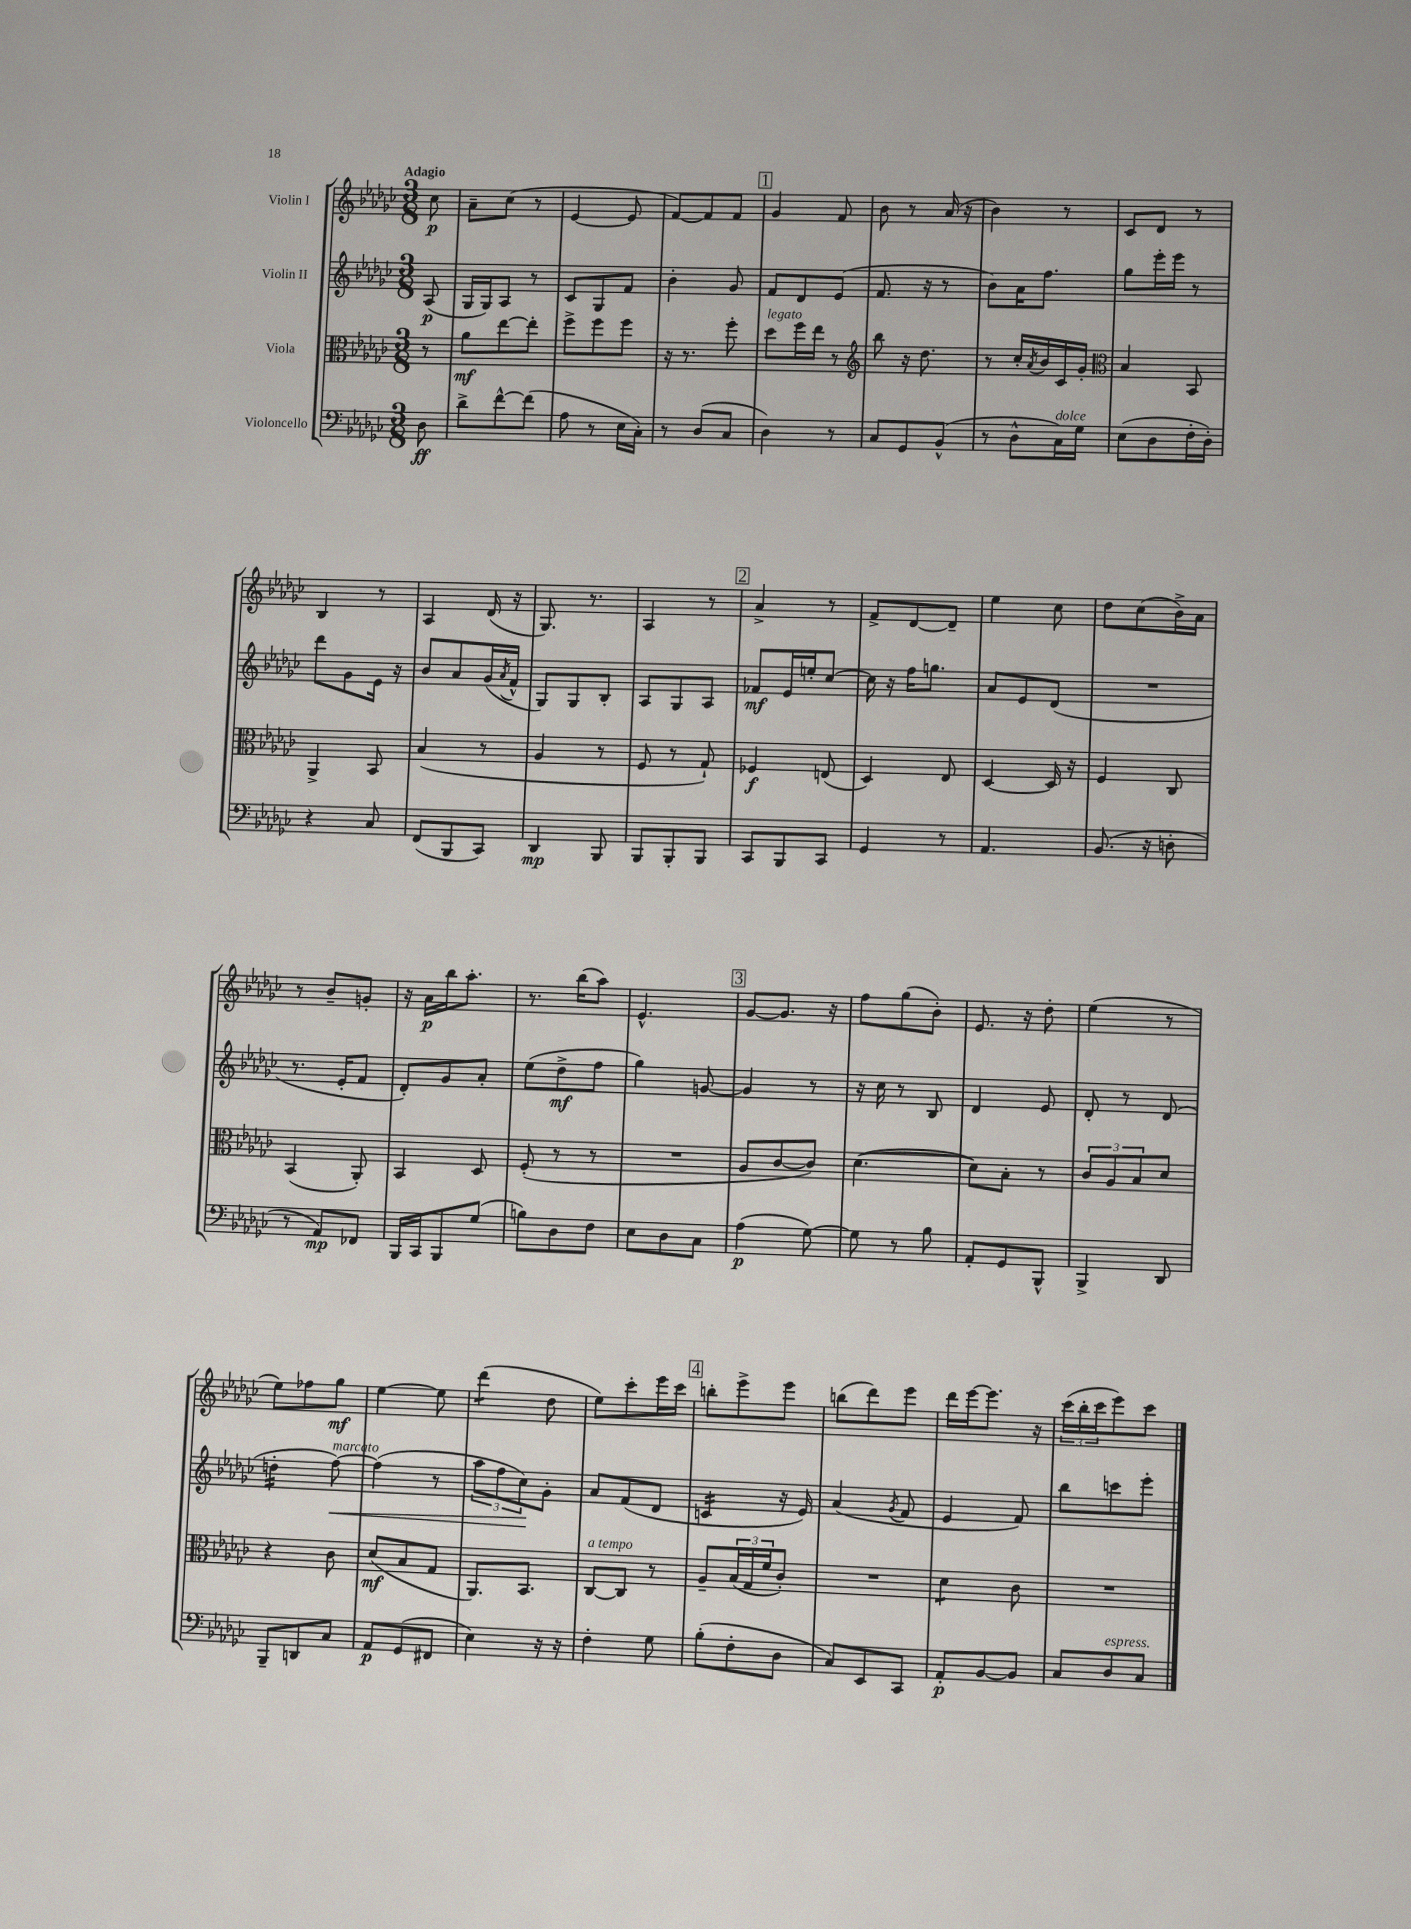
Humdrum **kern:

**kern	**kern	**kern	**kern
*staff4	*staff3	*staff2	*staff1
*clefF4	*clefC3	*clefG2	*clefG2
*k[b-e-a-d-g-c-]	*k[b-e-a-d-g-c-]	*k[b-e-a-d-g-c-]	*k[b-e-a-d-g-c-]
*M3/8	*M3/8	*M3/8	*M3/8
8D-	8r	(8A-	8cc-
=	=	=	=
8d-^	8a-	16G-	8a-~
.	.	16G-)	.
[8f^^	[8ee-	8A-	(8cc-
(8f]	8ee-']	8r	8r
=	=	=	=
8A-	8ff^	8c-	[4e-
8r	8ff	8G-	.
16E-	8ff	8f	8e-]
16C-')	.	.	.
=	=	=	=
8r	16r	4b-'	[8f)
.	8.r	.	.
(8D-	.	.	8f]
8C-	8ff'	8g-	8f
=	=	=	=
4D-)	8dd-	8f	4g-
.	16ff	8d-	.
.	16ee-	.	.
8r	8r	(8e-	8f
=	=	=	=
*	*clefG2	*	*
8C-	8bb-	8.f	8b-
8GG-	16r	.	8r
.	8.dd-	16r	.
(8BB-^^	.	8r	(16a-
.	.	.	16r
=	=	=	=
8r	8r	8b-)	4b-)
8D-^^	16cc-'	16a-	.
.	8qa-	.	.
.	16b-	8.ff	.
16C-)	16c-	.	8r
16G-	16g-'	.	.
=	=	=	=
*	*clefC3	*	*
(8E-	4B-	8gg-	8c-
8D-	.	16eee-'	8d-
.	.	16eee-	.
16F'	8BB-	8r	8r
16D-')	.	.	.
=	=	=	=
4r	4AA-^	8ddd-	4B-
.	.	8g-	.
8C-	8BB-	16e-	8r
.	.	16r	.
=	=	=	=
(8FF	(4B-	8b-	4A-
8BBB-	.	8a-	.
8CC-)	8r	(16g-	(16d-
.	.	8qa-	.
.	.	16f^^	16r
=	=	=	=
4DD-	4A-	8G-)	8.G-)
.	.	8G-	.
.	.	.	8.r
8BBB-	8r	8B-'	.
=	=	=	=
8BBB-	8F	8A-	4A-
8BBB-'	8r	8G-	.
8BBB-	8G-`)	8A-	8r
=	=	=	=
8CC-	4F-	8f-	4a-^
8BBB-	.	16e-	.
.	.	16ee'	.
8CC-	(8E	[8cc-	8r
=	=	=	=
4GG-	4D-)	16cc-]	8f^
.	.	16r	.
.	.	16ff	[8d-
.	.	8.gg	.
8r	8E-	.	8d-~]
=	=	=	=
4.AA-	[4D-	8a-	4ee-
.	.	8e-	.
.	16D-]	(8d-	8cc-
.	16r	.	.
=	=	=	=
(8.BB-	4F	4.r	8dd-
.	.	.	(8cc-
16r	.	.	.
8D'	8C-	.	16b-^)
.	.	.	16a-
=	=	=	=
8r	(4BB-	8.r	8r
8AA-)	.	.	8b-~
.	.	16e-'	.
8FF-	8AA-')	8f	8g'
=	=	=	=
16BBB-	4BB-	8d-')	16r
16CC-	.	.	16a-
8BBB-	.	8g-	16bb-
.	.	.	8.aa-'
(8G-	8D-	8a-'	.
=	=	=	=
8B)	(8F'	(8ee-	8.r
8D-	8r	8dd-^	.
.	.	.	(16bb-
8F	8r	8ff	8aa-)
=	=	=	=
8E-	4.r	4gg-)	4.e-^^
8D-	.	.	.
8C-	.	[8g	.
=	=	=	=
(4A-	8A-	4g]	[8g-
.	[8c-	.	8.g-]
[8G-)	8c-])	8r	.
.	.	.	16r
=	=	=	=
8G-]	([4.d-	16r	8ff
.	.	16cc-	.
8r	.	8r	(8gg-
8B-	.	8B-	8b-')
=	=	=	=
8AA-'	8d-])	4d-	8.e-
8GG-	8B-'	.	.
.	.	.	16r
8BBB-^^	8r	8e-	8dd-'
=	=	=	=
4BBB-^	12c-	8d-'	(4ee-
.	12A-	.	.
.	.	8r	.
.	12B-	.	.
8DD-	8d-	(8d-	8r
=	=	=	=
8BBB-~	4r	4dd'	8ee-)
8DD	.	.	8ff-
8C-	8c-	[8ff)	8gg-
=	=	=	=
8AA-	(8d-	(4ff]	[4ee-
(8GG-	8B-	.	.
8FF#	8G-	8r	8ee-]
=	=	=	=
4E-)	8.AA-)	12aa-	(4ddd-
.	.	12ff	.
.	.	12cc-)	.
.	8.BB-	.	.
16r	.	8g-'	8dd-
16r	.	.	.
=	=	=	=
4F'	[8C-	8a-	8ee-)
.	8C-]	(8f	8ccc-'
8G-	8r	8d-	16eee-
.	.	.	16ccc-
=	=	=	=
(8B-'	8A-~	4c	8bb'
8F'	(24B-	.	8eee-^
.	24G-	.	.
.	24f	.	.
8D-	8c-')	16r	8eee-
.	.	16e-)	.
=	=	=	=
8C-)	4.r	(4a-	(8bb
8EE-	.	.	8ddd-)
.	.	8qg-	.
8CC-	.	8f	8eee-
=	=	=	=
8AA-'	4d-	4e-	16ddd-
.	.	.	[16eee-
[8BB-	.	.	8.eee-]
8BB-]	8c-	8f)	.
.	.	.	16r
=	=	=	=
8C-	4.r	8bb-	(24ccc-
.	.	.	24bb-'
.	.	.	24ccc-
8D-	.	8ccc	8eee-)
8C-	.	8eee-'	8ccc-
==	==	==	==
*-	*-	*-	*-
